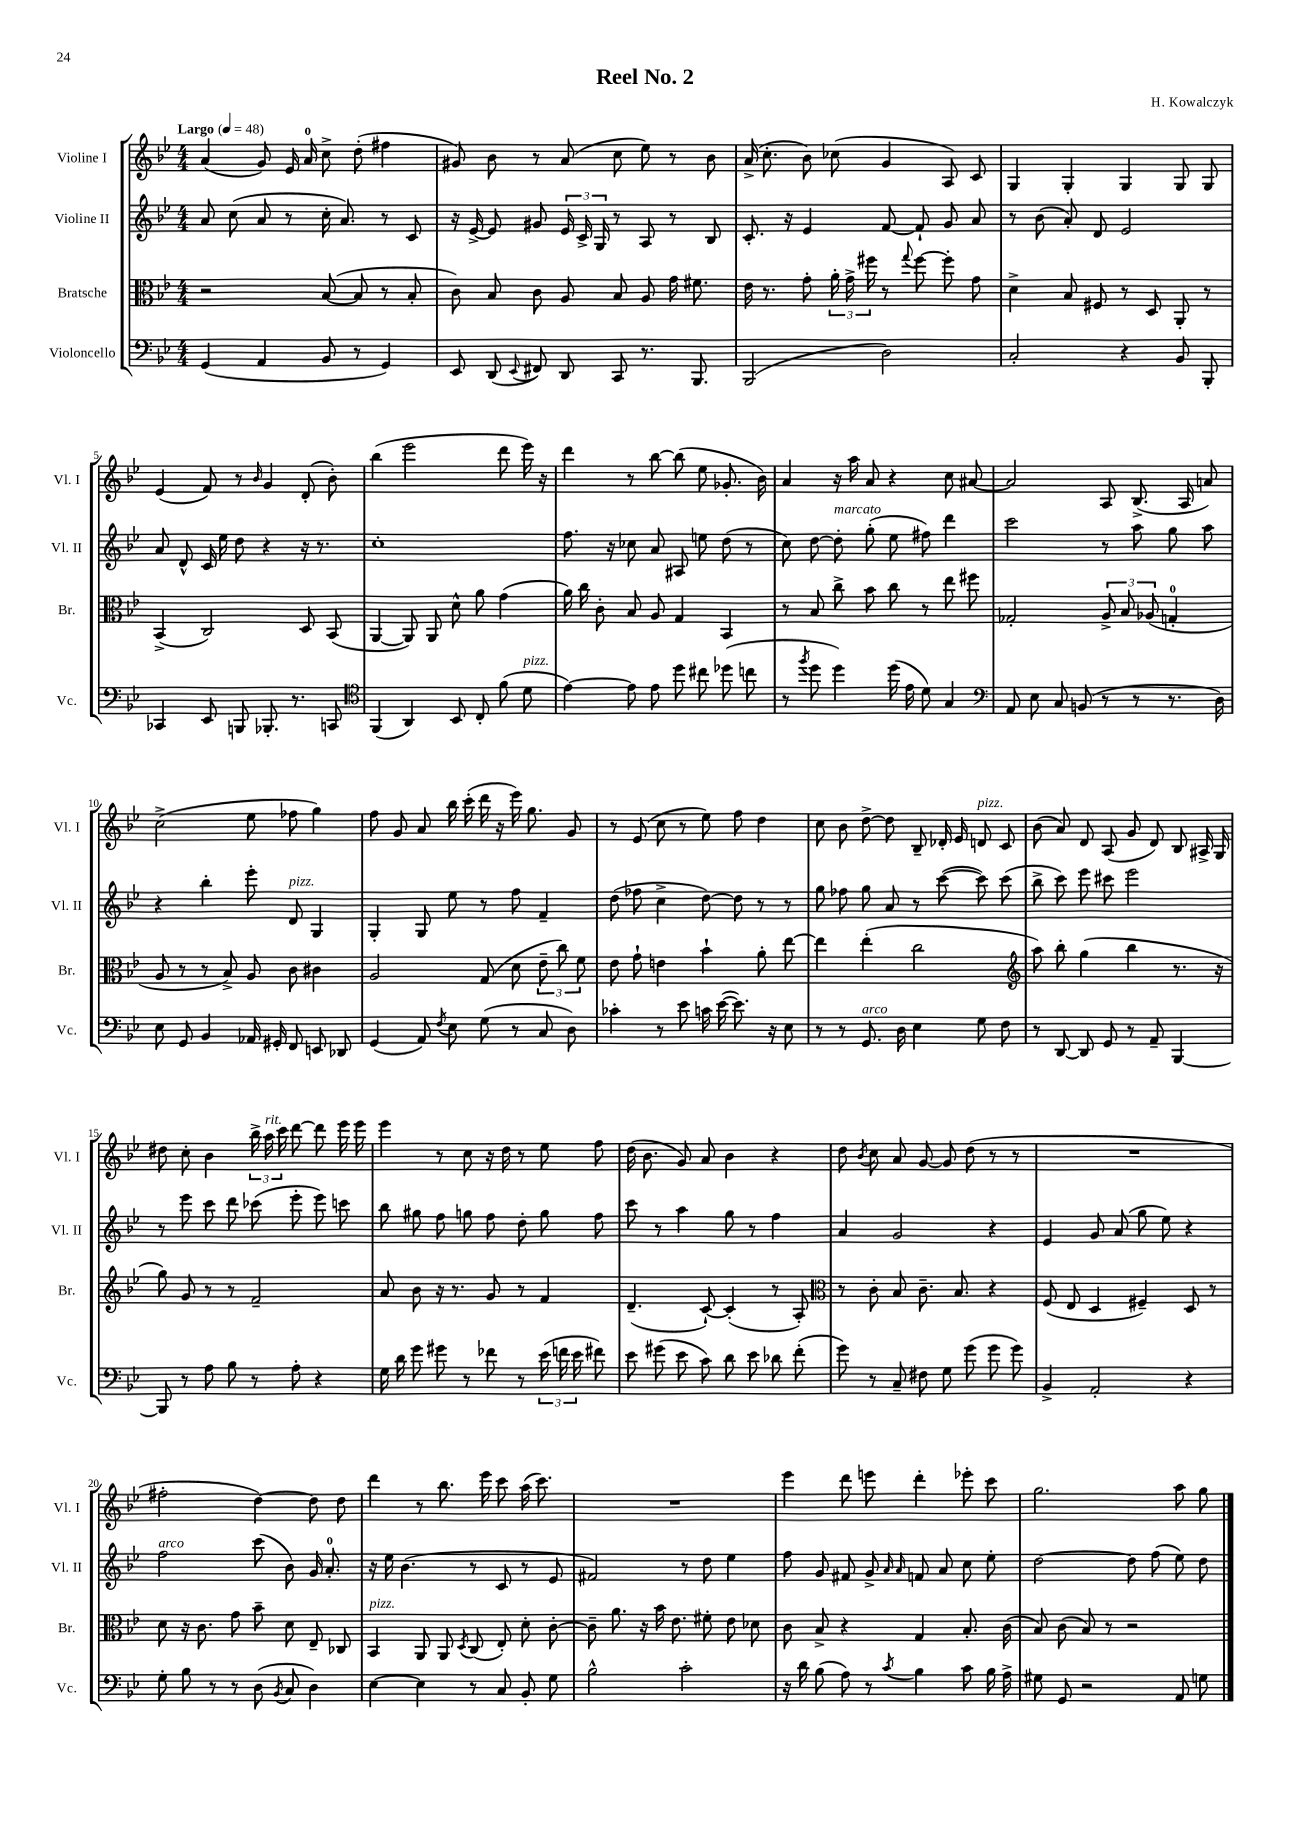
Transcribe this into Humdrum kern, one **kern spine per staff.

**kern	**kern	**kern	**kern
*part4	*part3	*part2	*part1
*staff4	*staff3	*staff2	*staff1
*I"Violoncello	*I"Bratsche	*I"Violine II	*I"Violine I
*I'Vc.	*I'Br.	*I'Vl. II	*I'Vl. I
*clefF4	*clefC3	*clefG2	*clefG2
*k[b-e-]	*k[b-e-]	*k[b-e-]	*k[b-e-]
*M4/4	*M4/4	*M4/4	*M4/4
*MM48	*MM48	*MM48	*MM48
=1	=1	=1	=1
!	!	!	!LO:TX:a:B:t=Largo
(4GG/	2r	8a/	(4a/
.	.	(8cc\	.
4AA/	.	8a/	8g/)
.	.	8r	16e-/
.	.	.	16a/
8BB-/	([8B-/	16cc'\	8cc^\
.	.	8.a/)	.
8r	8B-/]	.	(8dd'\
4GG/)	8r	8r	4ff#X\
.	8B-'/	8c/	.
=2	=2	=2	=2
8EE-/	8c\)	16r	8g#X/)
.	.	[16e-^/	.
(8DD/	8B-/	8e-/]	8b-\
8qqEE-/	.	.	.
8FF#X/)	8c\	8g#X/	8r
8DD/	8A/	24e-/	(8a/
.	.	24c^/	.
.	.	24G/	.
8CC/	8B-/	8r	8cc\
8.r	8A/	8A/	8ee-\)
.	16g\	8r	8r
8.BBB-/	8.f#X\	.	.
.	.	8B-/	8b-\
=3	=3	=3	=3
(2BBB-/	16e-\	8.c'/	(16a^/
.	8.r	.	8.cc'\
.	.	16r	.
.	8g'\	4e-/	8b-\)
.	24a'\	.	(8cc-X\
.	24g^\	.	.
.	24ff#X\	.	.
2D\)	8r	[8f/	4g/
.	8qqgg/	.	.
.	[8ff#\	8f`/]	.
.	8ff#'\]	8g/	8A/)
.	8g\	8a/	8c/
=4	=4	=4	=4
2C'/	4d^\	8r	4G/
.	.	(8b-\	.
.	8B-/	8a'/)	4G'/
.	8F#X/	8d/	.
4r	8r	2e-/	4G/
.	8D/	.	.
8BB-/	8AA'/	.	8G/
8BBB-'/	8r	.	8G/
!!LO:LB:g=z
=5	=5	=5	=5
4CC-X/	(4BB-^/	8a/	(4e-/
.	.	8d^^/	.
8EE-/	2C/)	16c/	8f/)
.	.	16ee-\	.
8BBBn/	.	8dd\	8r
.	.	.	16qqb-/
8.BBB-X'/	.	4r	4g/
8.r	.	.	.
.	8D/	16r	(8d'/
.	.	8.r	.
8CCn/	(8BB-/	.	8b-'\)
=6	=6	=6	=6
*clefC4	*	*	*
(4FF/	[4AA/	1cc'	(4bb-\
4AA/)	8AA/])	.	2eee-\
.	8AA/	.	.
8BB-/	8d^^\	.	.
8C'/	8a\	.	.
(8f\	(4g\	.	8ddd\
!LO:TX:a:i:t=pizz.	!	!	!
8d\	.	.	16eee-\)
.	.	.	16r
=7	=7	=7	=7
[4e-\)	16a\)	8.ff\	4ddd\
.	16cc\	.	.
.	8c'\	.	.
.	.	16r	.
8e-\]	8B-/	8cc-X\	8r
8e-\	8A/	8a/	[8bb-\
8dd\	4G/	8A#X/	(8bb-\]
8cc#X\	.	8een\	8ee-\
(8dd-X\	4BB-/	(8dd\	8.g-X'/
8ccn\	.	8r	.
.	.	.	16b-\)
=8	=8	=8	=8
8r	8r	8cc\)	4a/
8qff/	.	.	.
8dd\	8B-/	[8dd\	.
!	!	!LO:TX:a:i:t=marcato	!
4dd\)	8cc^\	8dd'\]	16r
.	.	.	16aa\
.	8b-\	(8gg'\	8a/
(16dd\	8cc\	8ee-\	4r
16e-\	.	.	.
8d\)	8r	8ff#X\)	.
4G/	8ee-\	4ddd\	8cc\
.	8ff#X\	.	[8a#X/
=9	=9	=9	=9
*clefF4	*	*	*
8AA/	2G-X'/	2ccc\	2a#/]
8E-\	.	.	.
8C/	.	.	.
(8BBn/	.	.	.
8r	12A^/	8r	8A/
.	12B-/	.	.
8r	.	8aa\	(8.B-^/
.	(12A-X/	.	.
8.r	4Gn'/	8gg\	.
.	.	.	16A/
.	.	8aa\	8an/)
16D\)	.	.	.
!!LO:LB:g=z
=10	=10	=10	=10
8E-\	8A/	4r	(2cc^\
8GG/	8r	.	.
4BB-/	8r	4bb-'\	.
.	8B-^/)	.	.
16AA-X/	8A/	8eee-'\	8ee-\
16GG#X'/	.	.	.
!	!	!LO:TX:a:i:t=pizz.	!
8FF/	8c\	8d/	8ff-X\
8EEn/	4c#X\	4G/	4gg\)
8DD-X/	.	.	.
=11	=11	=11	=11
(4GG/	2A/	4G'/	8ff\
.	.	.	8g/
8AA/)	.	8G/	8a/
8qF/	.	.	.
8E-\	.	8ee-\	16bb-\
.	.	.	(16ccc'\
(8G\	(8G/	8r	16ddd\
.	.	.	16r
8r	8d\	8ff\	16eee-\)
.	.	.	8.gg\
8C/	12e-~\	4f~/	.
.	12cc\)	.	.
8D\)	.	.	8g/
.	12f\	.	.
=12	=12	=12	=12
4c-X'\	8e-\	(8dd\	8r
.	8g`\	8ff-X\	(8e-/
8r	4en\	4cc^\	8cc\
8e-\	.	.	8r
16cn\	4b-`\	[8dd\)	8ee-\)
([16e-\	.	.	.
8.e-\])	.	8dd\]	8ff\
.	8a'\	8r	4dd\
16r	.	.	.
8E-\	[8ee-\	8r	.
=13	=13	=13	=13
8r	4ee-\]	8gg\	8cc\
8r	.	8ff-X\	8b-\
!LO:TX:a:i:t=arco	!	!	!
8.GG/	(4ee-'\	8gg\	[8dd^\
.	.	8a/	8dd\]
16D\	.	.	.
4E-\	2cc\	8r	8B-~/
.	.	([8ccc\	16d-X'/
.	.	.	16e-/
!	!	!	!LO:TX:a:i:t=pizz.
8G\	.	8ccc\])	8dn/
8F\	.	(8ccc\	8c/
=14	=14	=14	=14
*	*clefG2	*	*
8r	8aa\)	8bb-^\	(8b-\
[8DD/	8bb-'\	8ccc\)	8a/)
8DD/]	(4gg\	8eee-\	8d/
8GG/	.	8ccc#X\	(8A/
8r	4bb-\	2eee-\	8g/
8AA~/	.	.	8d/)
[4BBB-/	8.r	.	8B-/
.	.	.	16A#X^/
.	16r	.	16G/
!!LO:LB:g=z
=15	=15	=15	=15
8BBB-/]	8gg\)	8r	8dd#X\
8r	8g/	8eee-\	8cc'\
8A\	8r	8ccc\	4b-\
8B-\	8r	8ddd\	.
8r	2f~/	(8ccc-X\	24bb-^\
!	!	!	!LO:TX:a:i:t=rit.
.	.	.	24aa\
.	.	.	24ccc\
8A'\	.	8eee-'\	[8ddd\
4r	.	8eee-\)	8ddd\]
.	.	8cccn\	16eee-\
.	.	.	16eee-\
=16	=16	=16	=16
16G\	8a/	8bb-\	4eee-\
16d\	.	.	.
8g\	8b-\	8gg#X\	.
8g#X\	16r	8ff\	8r
.	8.r	.	.
8r	.	8ggn\	8cc\
8f-X\	8g/	8ff\	16r
.	.	.	16dd\
8r	8r	8dd'\	8r
(24e-\	4f/	8gg\	8ee-\
24fn\	.	.	.
24e-\	.	.	.
8f#X\)	.	8ff\	8ff\
=17	=17	=17	=17
8e-\	(4.d~/	8ccc\	(16dd\
.	.	.	8.b-\
(8g#X\	.	8r	.
8e-\	.	4aa\	8g/)
8c\)	[8c`/)	.	8a/
8d\	(4c'/]	8gg\	4b-\
8e-\	.	8r	.
8d-X\	8r	4ff\	4r
(8f'\	8A'/)	.	.
=18	=18	=18	=18
*	*clefC3	*	*
8g\)	8r	4a/	8dd\
.	.	.	8qb-/
8r	8c'\	.	8cc\
8C~/	8B-/	2g/	8a/
8F#X\	8.c~\	.	[8g/
8G\	.	.	8g/]
.	8.B-/	.	.
(8g\	.	.	(8dd\
8g\	4r	4r	8r
8g\)	.	.	8r
=19	=19	=19	=19
4BB-^/	(8F/	4e-/	1r
.	8E-/	.	.
2AA'/	4D/	8g/	.
.	.	(8a/	.
.	4F#X~/)	8gg\	.
.	.	8ee-\)	.
4r	8D/	4r	.
.	8r	.	.
!!LO:LB:g=z
=20	=20	=20	=20
!	!	!LO:TX:a:i:t=arco	!
8G'\	8d\	2ff\	2ff#X'\
8B-\	16r	.	.
.	8.c\	.	.
8r	.	.	.
8r	8g\	.	.
(8D\	8b-~\	(8ccc\	[4dd\)
8qBB-/	.	.	.
8C/	8d\	8b-\)	.
4D\)	8E-~/	16g/	8dd\]
.	.	8.a'/	.
.	8C-X/	.	8dd\
=21	=21	=21	=21
!	!LO:TX:a:i:t=pizz.	!	!
[4E-\	4BB-/	16r	4ddd\
.	.	16ee-\	.
.	.	(4.b-\	.
4E-\]	8AA/	.	8r
.	8AA/	.	8.bb-\
.	8qD/	.	.
8r	(8C/	8r	.
.	.	.	16eee-\
8C/	8E-'/)	8c/	8ccc\
8BB-'/	8d'\	8r	(16aa\
.	.	.	8.ccc\)
8G\	[8c'\	8e-/	.
=22	=22	=22	=22
2B-^^\	8c~\]	2f#X/)	1r
.	8.a\	.	.
.	16r	.	.
.	16b-\	.	.
.	8.e-\	.	.
2c'\	.	8r	.
.	8f#X'\	8dd\	.
.	8e-\	4ee-\	.
.	8d-X\	.	.
=23	=23	=23	=23
16r	8c\	8ff\	4eee-\
16d\	.	.	.
(8B-\	8B-^/	8g/	.
8A\)	4r	8f#X/	8ddd\
8r	.	8g^/	8eeen\
.	.	16qqa/	.
8qc/	.	16qqa/	.
4B-\	4G/	8fn/	4ddd'\
.	.	8a/	.
8c\	8.B-'/	8cc\	8eee-X'\
16B-\	.	8ee-'\	8ccc\
16A^\	(16c\	.	.
=24	=24	=24	=24
8G#X\	8B-/)	[2dd\	2.gg\
8GG/	(8c\	.	.
2r	8B-/)	.	.
.	8r	.	.
.	2r	8dd\]	.
.	.	(8ff\	.
8AA/	.	8ee-\)	8aa\
8Gn\	.	8dd\	8gg\
==	==	==	==
*-	*-	*-	*-
